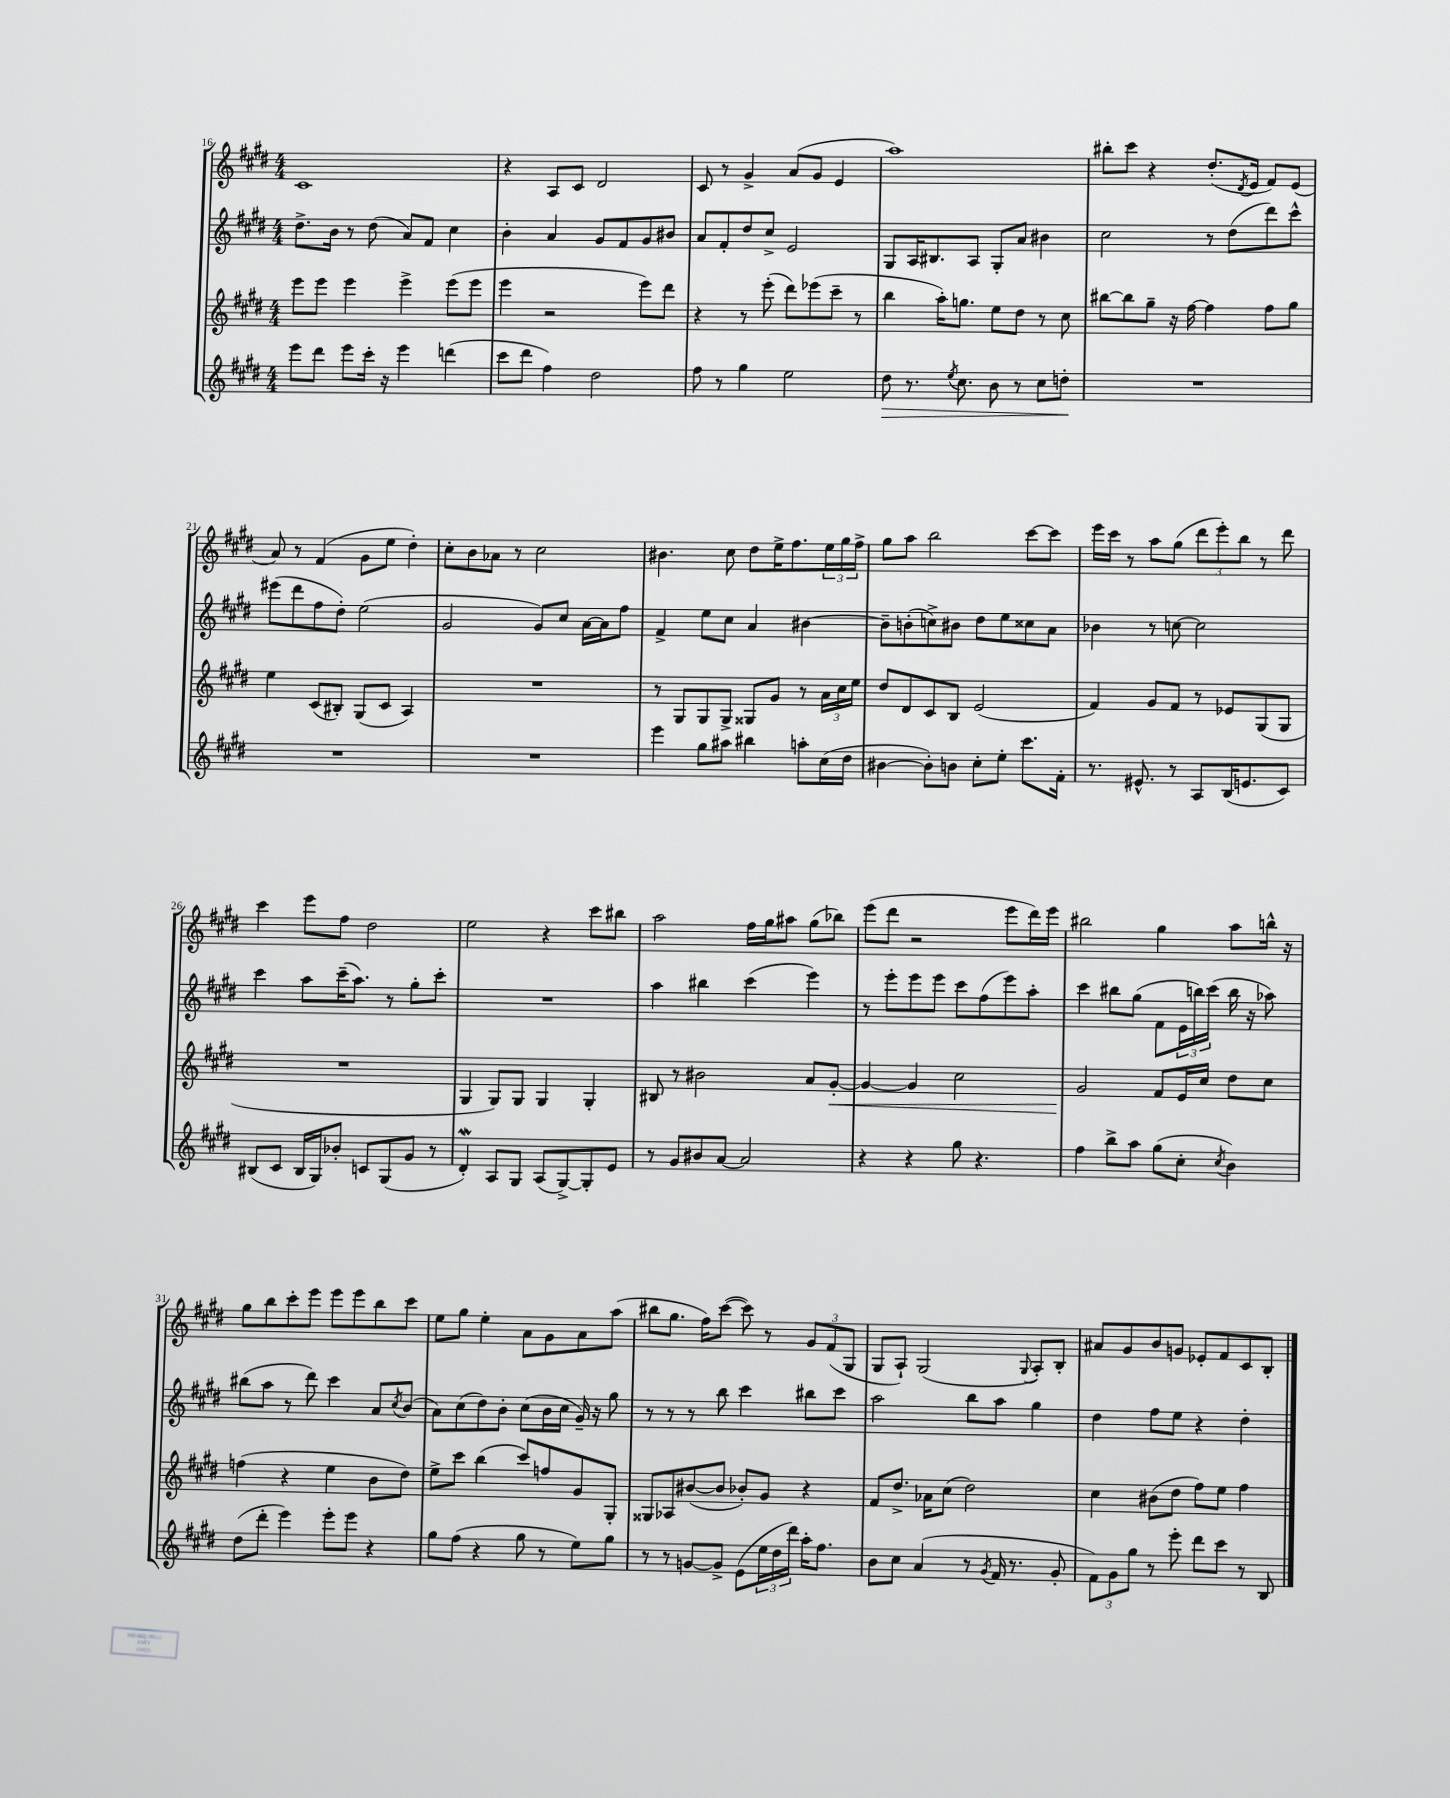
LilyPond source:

<<
\new StaffGroup <<
\new Staff = "s0" {
    \clef treble \key e \major \numericTimeSignature \time 4/4
    cis'1 |
    r4 a8 cis'8 dis'2 |
    cis'8 r8 gis'4-> a'8( gis'8 e'4 |
    a''1) |
    bis''8-. cis'''8 r4 dis''8.-.( \acciaccatura { dis'8 } e'16 fis'8) e'8( |
    a'8) r8 fis'4( gis'8 e''8 dis''4-.) |
    cis''8-. b'8 aes'8 r8 cis''2 |
    bis'4. cis''8 dis''8 e''16-> fis''8. \tuplet 3/2 { e''16 gis''16 fis''16-> } |
    gis''8 a''8 b''2 cis'''8~ cis'''8 |
    e'''16 cis'''16 r8 a''8 gis''8( \tuplet 3/2 { dis'''8 e'''8-.) b''8 } r8 dis'''8 |
    cis'''4 e'''8 fis''8 dis''2 |
    e''2 r4 cis'''8 bis''8 |
    a''2 fis''16 gis''16 ais''8 gis''8( bes''8) |
    e'''8( dis'''8 r2 e'''8 dis'''16) e'''16 |
    bis''2 gis''4 a''8 b''16-^ r16 |
    gis''8 b''8 cis'''8-. e'''8 e'''8 e'''8 b''8 cis'''8 |
    e''8 gis''8 e''4-. a'8 gis'8 a'8 a''8( |
    bis''8 gis''8. fis''16) cis'''8~( cis'''8) r8 \tuplet 3/2 { gis'8 fis'8( gis8 } |
    gis8 a8-!) gis2( \appoggiatura { gis8 } a8-.) b8-. |
    ais'8 gis'8 b'8 g'8 ees'8-. fis'8 cis'8 b8-. \bar "|." |
}
\new Staff = "s1" {
    \clef treble \key e \major \numericTimeSignature \time 4/4
    dis''8.-> b'16 r8 dis''8( a'8) fis'8 cis''4 |
    b'4-. a'4 gis'8 fis'8 gis'8 bis'8 |
    a'8 fis'8-. dis''8 cis''8-> e'2 |
    gis8 a16 bis8. a8 gis8-. a'8 bis'4 |
    cis''2 r8 dis''8( dis'''8) cis'''8-^ |
    eis'''8( dis'''8 fis''8 dis''8-.) e''2( |
    gis'2 gis'8) cis''8 a'16~ a'16 fis''8 |
    fis'4-> e''8 cis''8 a'4 bis'4~ |
    bis'8-- b'8-.( c''8->) bis'8 dis''8 e''8 cisis''8 a'8 |
    bes'4 r8 c''8~ c''2 |
    cis'''4 a''8 cis'''16--( a''8.) r8 gis''8-. cis'''8-. |
    R1 |
    a''4 bis''4 cis'''4( e'''4) |
    r8 e'''8-. e'''8 e'''8 cis'''8 fis''8( e'''8) a''8-. |
    cis'''4 bis''8 gis''8( fis'8 \tuplet 3/2 { e'16 b''16) cis'''16( } b''16 r16 aes''8) |
    bis''8( a''8 r8 dis'''8) cis'''4 a'8 \acciaccatura { cis''8 } b'8( |
    a'8) cis''8( dis''8) b'8-. cis''8( b'16 cis''16 gis'16--) r16 gis''8 |
    r8 r8 r8 b''8 cis'''4 bis''8 cis'''8 |
    a''2 b''8 a''8 gis''4 |
    dis''4 fis''8 e''8 r4 dis''4-. \bar "|." |
}
\new Staff = "s2" {
    \clef treble \key e \major \numericTimeSignature \time 4/4
    e'''8 e'''8 e'''4 e'''4-> e'''8( e'''8 |
    e'''4 r2 e'''8) dis'''8 |
    r4 r8 e'''8-.( dis'''8) ees'''8( cis'''8-- r8 |
    b''4 a''16-.) g''8. e''8 dis''8 r8 cis''8 |
    bis''8~ bis''8 gis''8-- r16 fis''16~ fis''4 fis''8 gis''8 |
    e''4 cis'8( bis8-.) gis8( cis'8 a4) |
    R1 |
    r8 gis8 gis8 gis8-> gisis8 gis'8 r8 \tuplet 3/2 { a'16 cis''16 e''16 } |
    dis''8 dis'8 cis'8 b8 e'2( |
    fis'4) gis'8 fis'8 r8 ees'8 gis8( gis8 |
    R1 |
    gis4 gis8) gis8 gis4 gis4-. |
    bis8 r8 bis'2 a'8 gis'8~-.\< |
    gis'4~ gis'4 cis''2 |
    gis'2\! fis'8 e'16 cis''16 dis''8 cis''8 |
    f''4( r4 e''4 b'8 dis''8) |
    e''8-> cis'''8 b''4( cis'''8) f''8 gis'8 gis8-. |
    gisis8 aes8 bis'8~( bis'8 bes'8-.) gis'8 r4 |
    fis'8 dis''8.-> aes'16 cis''8( dis''2) |
    cis''4 bis'8( dis''8 fis''8) e''8 fis''4 \bar "|." |
}
\new Staff = "s3" {
    \clef treble \key e \major \numericTimeSignature \time 4/4
    e'''8 dis'''8 e'''8 cis'''16-. r16 e'''4 d'''4( |
    cis'''8 dis'''8 fis''4) dis''2 |
    fis''8 r8 gis''4 e''2 |
    dis''8\> r8. \acciaccatura { e''8 } cis''8. b'8 r8 cis''8 d''8-.\! |
    R1 |
    R1 |
    R1 |
    e'''4 gis''8 ais''8 bis''4 a''8-. cis''16( dis''16 |
    bis'4~ bis'8-.) b'8 cis''8-. e''8-. cis'''8. fis'16-. |
    r8. eis'8.-^ r8 a8 b16( e'8. cis'8) |
    bis8( cis'8 bis16 gis16) bes'8-. c'8 gis8( gis'8 r8 |
    dis'4-.\mordent) a8 gis8 a8( gis8~->) gis8-. e'8 |
    r8 gis'8 bis'8 a'8~ a'2 |
    r4 r4 gis''8 r4. |
    fis''4 b''8-> a''8 gis''8( cis''8-. \acciaccatura { cis''8 } b'4) |
    dis''8( dis'''8-. e'''4) e'''8-. e'''8 r4 |
    gis''8 fis''8( r4 gis''8 r8 e''8) gis''8 |
    r8 r8 g'8~ g'8-> e'8( \tuplet 3/2 { e''16 dis''16 dis'''16) } a''16-. fis''8. |
    b'8 cis''8 a'4( r8 \acciaccatura { gis'8 } fis'16 r8. gis'8-. |
    \tuplet 3/2 { fis'8) gis'8 gis''8 } r8 e'''8-. dis'''8 cis'''8 r8 b8 \bar "|." |
}
>>
>>
\layout { \context { \Score currentBarNumber = #16 } }
